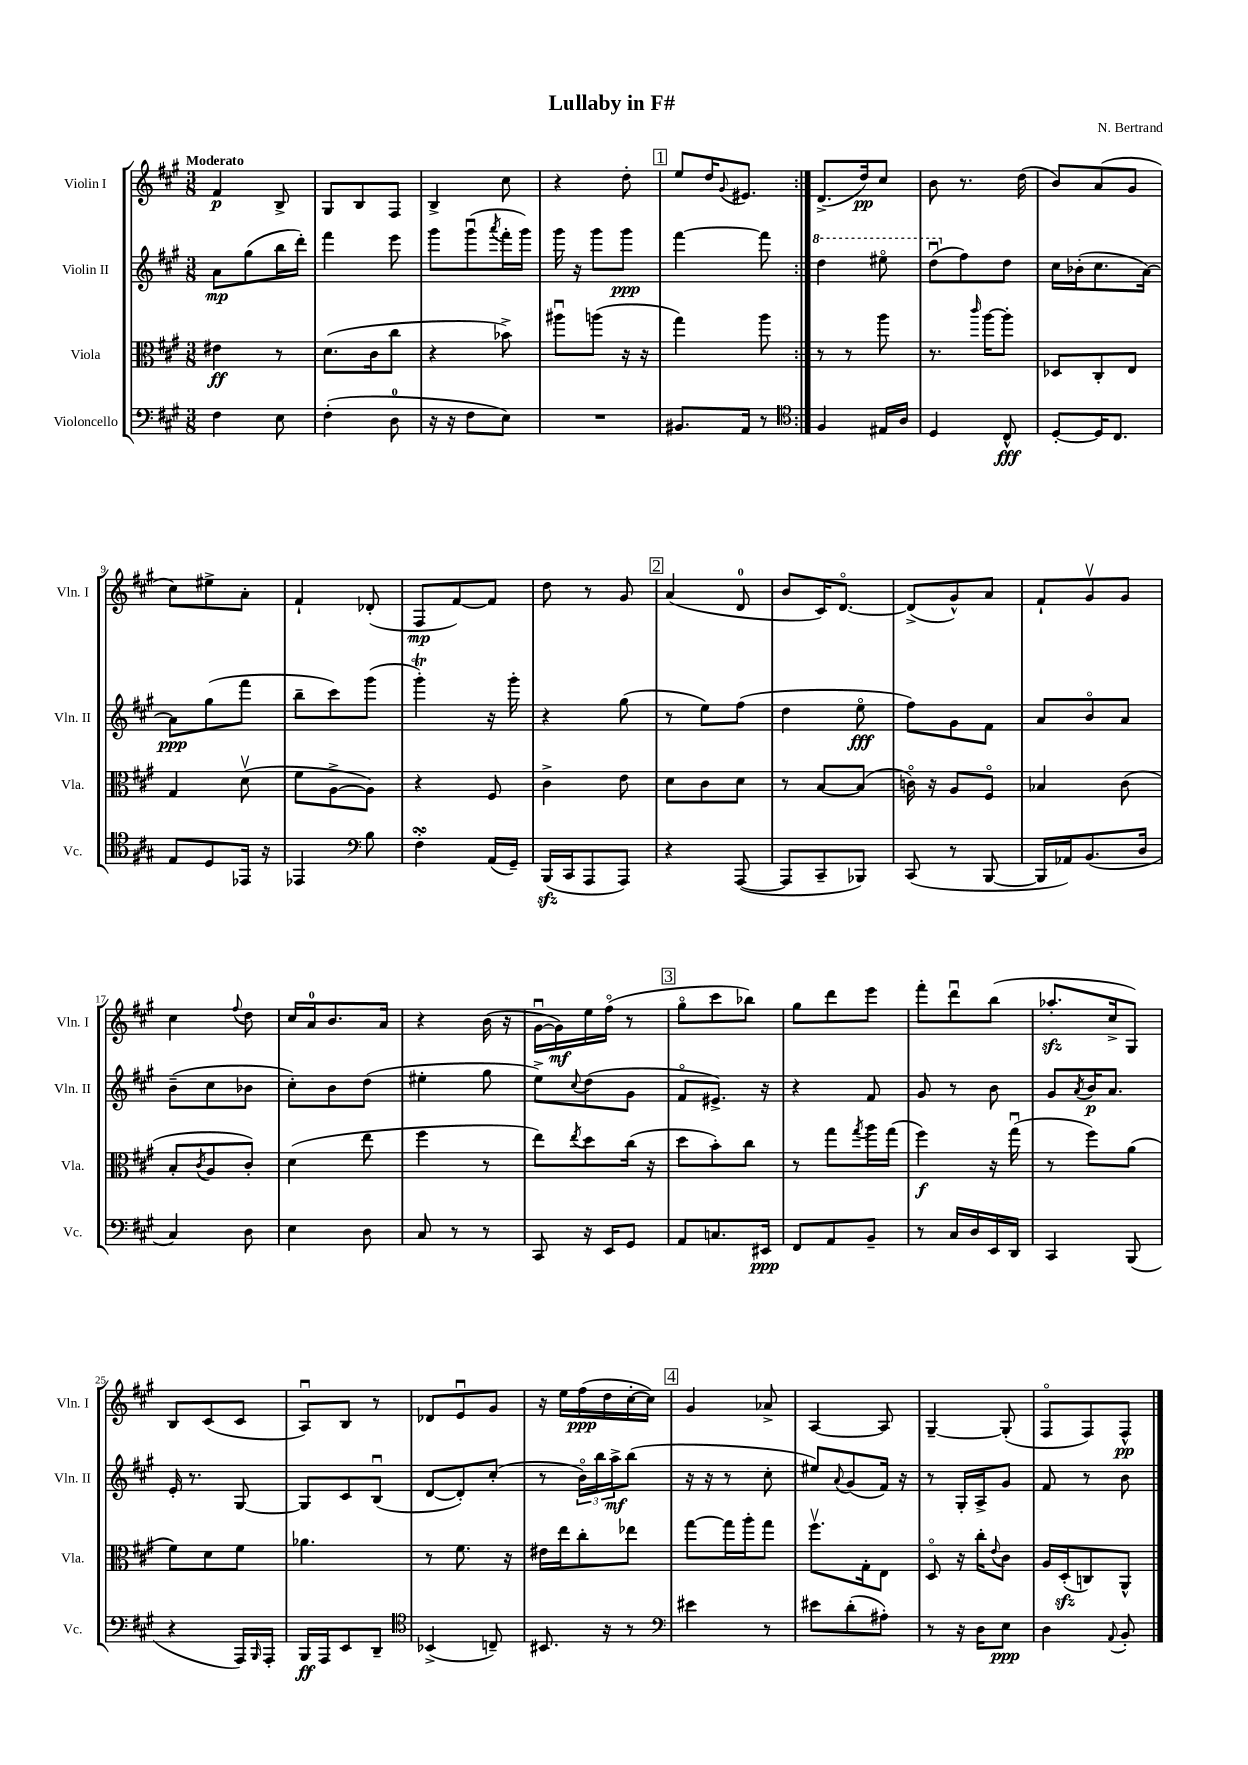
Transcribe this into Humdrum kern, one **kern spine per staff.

**kern	**kern	**kern	**kern
*staff4	*staff3	*staff2	*staff1
*clefF4	*clefC3	*clefG2	*clefG2
*k[f#c#g#]	*k[f#c#g#]	*k[f#c#g#]	*k[f#c#g#]
*M3/8	*M3/8	*M3/8	*M3/8
4F#	4e#	8a	4f#
.	.	(8gg#	.
8E	8r	16bb	8B^
.	.	16ddd')	.
=	=	=	=
(4F#'	(8.d	4fff#	8G#
.	.	.	8B
.	16c#	.	.
8D	8cc#	8eee	8F#
=	=	=	=
16r	4r	8ggg#	4B^
16r	.	.	.
8F#	.	(8ggg#u	.
.	.	8qaaa	.
8E)	8b-^)	16fff#'	8cc#
.	.	16ggg#)	.
=	=	=	=
4.r	8aa#u	16ggg#	4r
.	.	16r	.
.	(8aa	8ggg#	.
.	16r	8ggg#	8dd'
.	16r	.	.
=	=	=	=
8.BB#	4gg#)	[4fff#	8ee
.	.	.	16dd
.	.	.	8qqg#
16AA	.	.	8.e#
8r	8aa	8fff#]	.
=:|!	=:|!	=:|!	=:|!
*clefC4	*	*	*
4F#	8r	4ddd	(8.d^
.	8r	.	.
.	.	.	16dd)
16E#	8aa	8eee#o	8cc#
16A	.	.	.
=	=	=	=
4D	8.r	(8dddu	8b
.	.	8ff#)	8.r
.	16qqccc#	.	.
.	[16aa	.	.
8C#^^	8aa']	8dd	.
.	.	.	(16dd
=	=	=	=
[8D'	8D-	16cc#	8b)
.	.	(16b-'	.
16D]	8C#'	8.cc#	(8a
8.C#	.	.	.
.	8E	.	8g#
.	.	[16a)	.
=	=	=	=
8E	4G#	8a]	8cc#)
8D	.	(8gg#	8ee#^
16EE-	(8dv	8fff#	8a'
16r	.	.	.
=	=	=	=
4EE-	8f#	8bb~	4f#`
.	[8A^	8ccc#)	.
*clefF4	*	*	*
8B	8A])	(8ggg#	(8d-'
=	=	=	=
4F#'	4r	4ggg#')	8F#
.	.	.	[8f#)
(16AA	8F#	16r	8f#]
16GG#~)	.	16ggg#'	.
=	=	=	=
(16BBB	4c#^	4r	8dd
16CC#	.	.	.
8AAA	.	.	8r
8AAA)	8e	(8gg#	8g#
=	=	=	=
4r	8d	8r	(4a
.	8c#	8ee)	.
([8AAA	8d	(8ff#	8d
=	=	=	=
8AAA]	8r	4dd	8b
8CC#~	[8B	.	16c#)
.	.	.	[8.do
8BBB-)	(8B]	8eeo	.
=	=	=	=
(8CC#	16co)	8ff#)	(8d^]
.	16r	.	.
8r	8A	8g#	8g#^^)
[8BBB	8F#o	8f#	8a
=	=	=	=
16BBB]	4B-	8a	8f#`
16AA-)	.	.	.
(8.BB	.	8bo	8g#v
.	(8c#	8a	8g#
16D	.	.	.
=	=	=	=
4C#)	8B'	(8b~	4cc#
.	8qc#	.	.
.	8A	8cc#	.
.	.	.	8qqff#
8D	8c#')	8b-	8dd
=	=	=	=
4E	(4d	8cc#')	16cc#
.	.	.	16a
.	.	8b	8.b
8D	8ee	(8dd	.
.	.	.	16a
=	=	=	=
8C#	4ff#	4ee#'	4r
8r	.	.	.
8r	8r	8gg#	(16b
.	.	.	16r
=	=	=	=
8CC#	8ee)	8ee^)	[16g#u
.	.	.	16g#])
.	8qee	8qqcc#	.
16r	8dd	(8dd	16ee
16EE	.	.	(16ff#o
8GG#	(16cc#	8g#	8r
.	16r	.	.
=	=	=	=
8AA	8dd	8f#o	8gg#o
8.C	8b')	8.e#^)	8ccc#
.	8cc#	.	8bb-)
16EE#	.	16r	.
=	=	=	=
8FF#	8r	4r	8gg#
8AA	8gg#	.	8ddd
.	8qgg#	.	.
8BB~	16aa	8f#	8eee
.	(16gg#	.	.
=	=	=	=
8r	4ff#)	8g#	8fff#'
16C#	.	8r	8dddu
16D	.	.	.
16EE	16r	8b	(8bb
16DD	(16gg#u	.	.
=	=	=	=
4CC#	8r	8g#	8.aa-'
.	.	8qa	.
.	8ff#)	16b	.
.	.	8.a	16cc#^
(8BBB	(8a	.	8G#)
=	=	=	=
4r	8f#)	16e'	8B
.	.	8.r	.
.	8d	.	(8c#
16AAA)	8f#	[8G#	8c#
16qqBBB	.	.	.
16AAA'	.	.	.
=	=	=	=
16BBB	4.a-	8G#]	8Au)
16AAA	.	.	.
8EE	.	8c#	8B
8DD~	.	(8Bu	8r
=	=	=	=
*clefC4	*	*	*
(4BB-^	8r	[8d	8d-
.	8.f#	8d'])	8eu
8C~)	.	(8cc#'	8g#
.	16r	.	.
=	=	=	=
8.BB#	16e#	8r	16r
.	16ee	.	16ee
.	8cc#'	24bo)	(16ff#
.	.	24bb	.
16r	.	.	16dd
.	.	24aa^	.
8r	8ee-	(8bb	[16cc#'
.	.	.	16cc#])
=	=	=	=
*clefF4	*	*	*
4e#	[8gg#	16r	4g#
.	.	16r	.
.	16gg#]	8r	.
.	16aa'	.	.
8r	8gg#	8cc#'	8a-^
=	=	=	=
8e#	8.ff#v	8ee#)	[4A
.	.	8qqa	.
(8d'	.	(8g#	.
.	16G#'	.	.
8A#')	8E	16f#)	8A]
.	.	16r	.
=	=	=	=
8r	8Do	8r	[4G#~
16r	16r	16G#'	.
16D	16cc#'	16A^	.
.	8qqe	.	.
8E	8c#	8g#	(8G#']
=	=	=	=
4D	16A	8f#	8F#o
.	(16D'	.	.
.	8C)	8r	8F#)
8qqAA	.	.	.
8BB'	8AA^^	8b	8F#^^
==	==	==	==
*-	*-	*-	*-
